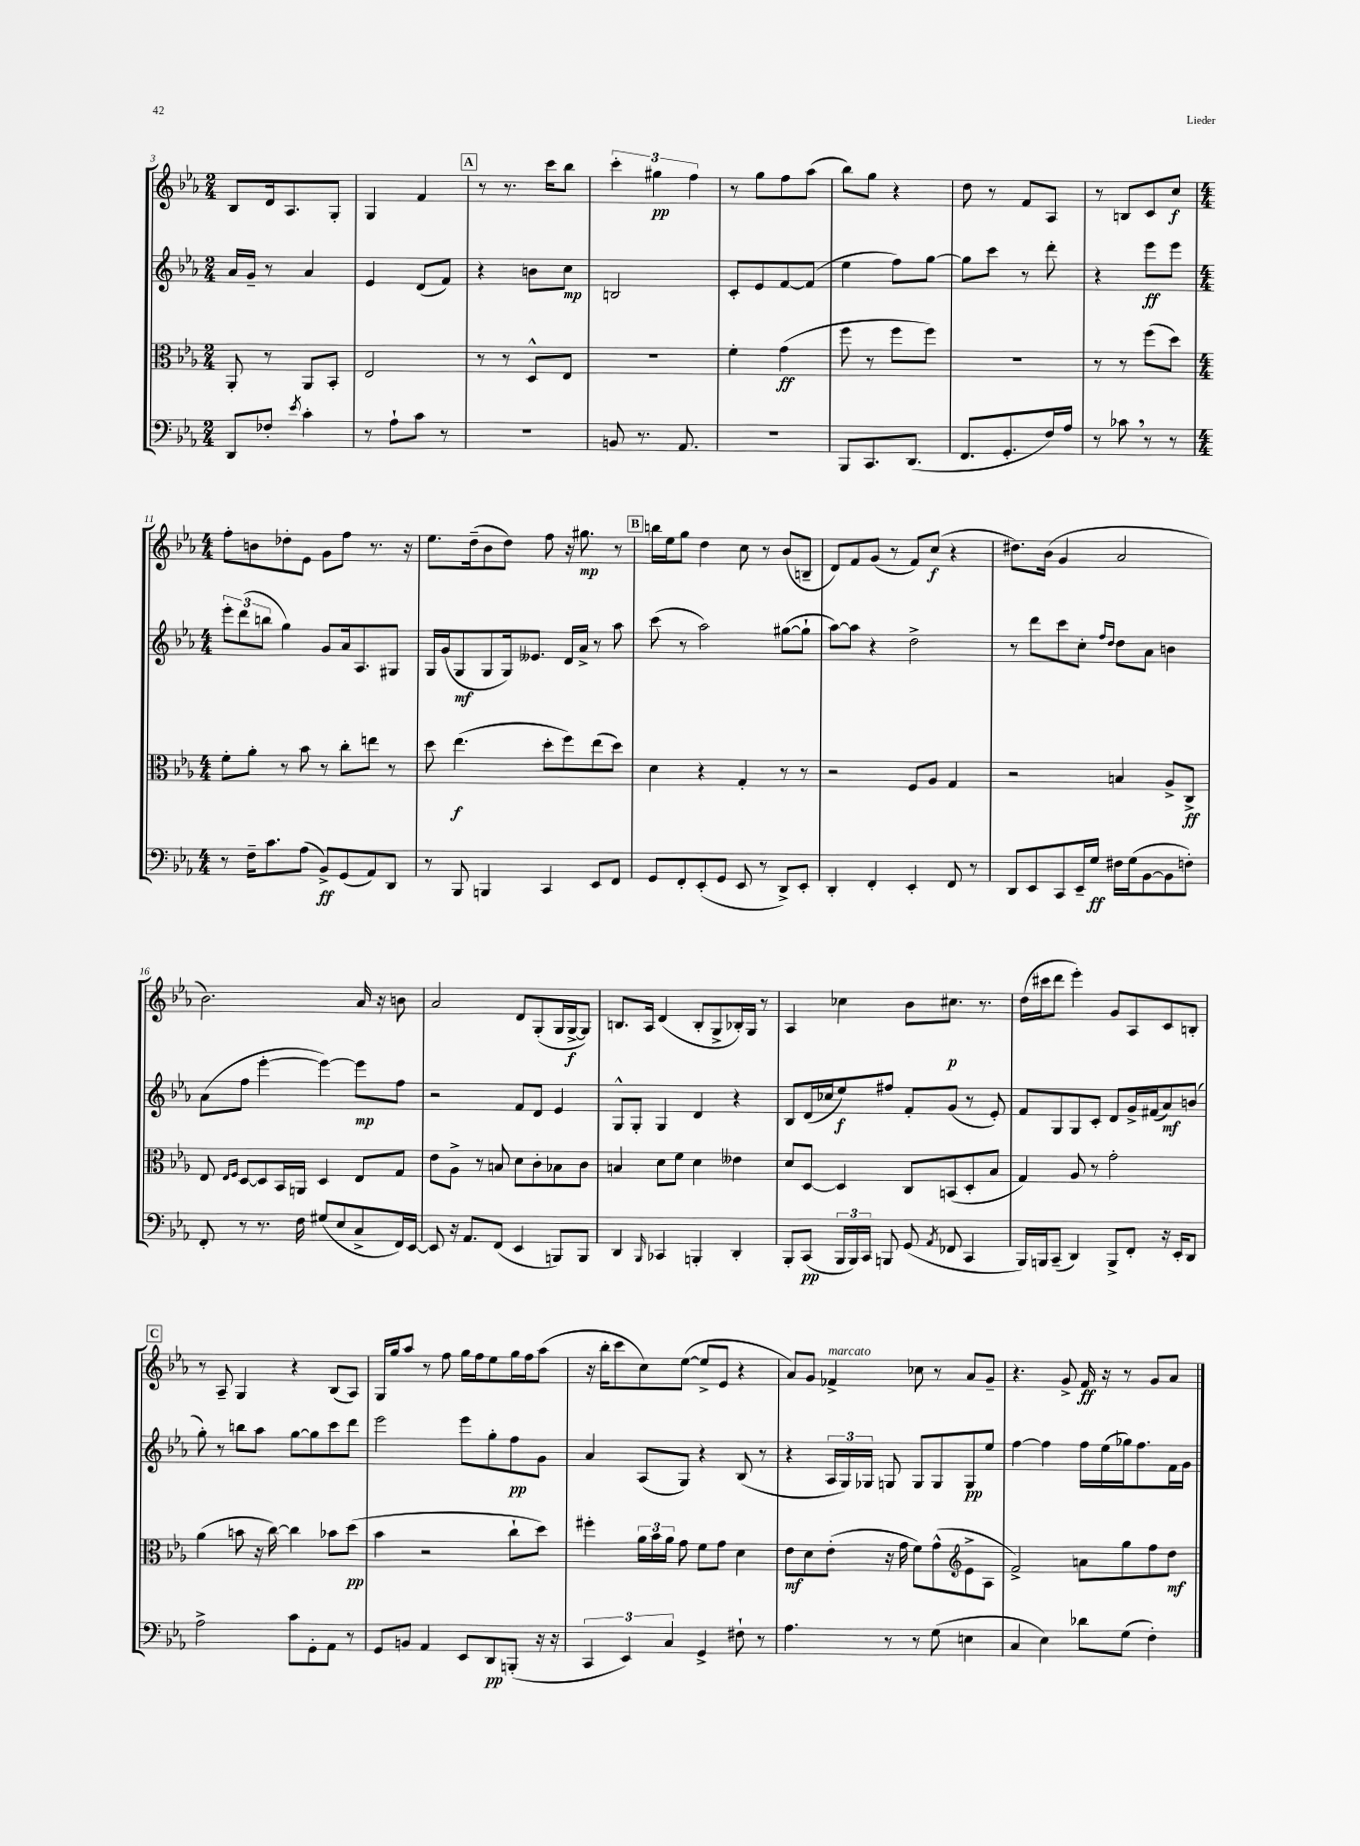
<<
\new StaffGroup <<
\new Staff = "s0" {
    \clef treble \key ees \major \numericTimeSignature \time 2/4
    \autoBeamOff bes8[ d'16 aes8. g8]-. |
    g4 f'4 |
    \mark \markup { \box "A" } r8 r8. c'''16[ bes''8] |
    \tuplet 3/2 { c'''4-. gis''4\pp f''4 } |
    r8 g''8[ f''8 aes''8]( |
    bes''8[) g''8] r4 |
    d''8 r8 f'8[ aes8] |
    r8 b8[ c'8 c''8]\f |
    \numericTimeSignature \time 4/4 f''8[-. b'8 des''8-. ees'8] g'8[ f''8] r8. r16 |
    ees''8.[ d''16--( bes'8 d''8]) f''8 r16 gis''8.\mp r8 |
    \mark \markup { \box "B" } b''16[ ees''16 g''8] d''4 c''8 r8 bes'8[( b8]-- |
    d'8[) f'8 g'8]( r8 f'8[) c''8]\f( r4 |
    dis''8.[) bes'16]( g'4 aes'2 |
    bes'2.) aes'16 r16 b'8 |
    aes'2 d'8[ g8-.( g16 g16~->\f g8]) |
    b8.[ aes16] d'4( b8[-. g8-> bes16-.) g16] r8 |
    aes4 ces''4 bes'8[ cis''8.]\p r8. |
    d''16[( cis'''16 d'''8] ees'''4-.) g'8[ aes8 c'8 b8]-. |
    \mark \markup { \box "C" } r8 aes8-- g4 r4 bes8[( aes8]) |
    g16[ g''16 aes''8] r8 f''8 g''16[ f''16 ees''8 g''16 f''16 aes''8]( |
    r16 bes''16[-. c'''8 c''8) ees''8]~( ees''8[-> ees'8] r4 |
    aes'8[) g'8] fes'4->^\markup { \italic "marcato" } ces''8 r8 aes'8[ g'8]-- |
    r4. g'8-> f'16\ff r16 r8 g'8[ aes'8] \bar "|." |
}
\new Staff = "s1" {
    \clef treble \key ees \major \numericTimeSignature \time 2/4
    \autoBeamOff aes'16[ g'16]-- r8 aes'4 |
    ees'4 d'8[( f'8]) |
    \mark \markup { \box "A" } r4 b'8[ c''8]\mp |
    b2 |
    c'8[-. ees'8 f'8~ f'8]( |
    ees''4 f''8[) g''8]~ |
    g''8[ c'''8] r8 d'''8-. |
    r4 ees'''8[\ff ees'''8] |
    \numericTimeSignature \time 4/4 \tuplet 3/2 { ees'''8[-. d'''8( b''8] } g''4) g'8[ aes'16 aes8. gis8] |
    g16[ g'16( g8\mf g8 g16) eeses'8.] d'16[ aes'16]-> r8 aes''8 |
    \mark \markup { \box "B" } c'''8( r8 aes''2) gis''8[~( gis''8]-! |
    aes''8[~) aes''8] r4 d''2-> |
    r8 d'''8[ c'''8 c''8]-. \grace { f''16[ d''16] } d''8[ aes'8] b'4 |
    aes'8[( f''8] ees'''4~-. ees'''4~) ees'''8[\mp f''8] |
    r2 f'8[ d'8] ees'4 |
    g8[-^ g8]-. g4 d'4 r4 |
    bes8[ d'16( ces''16 ees''8\f) fis''8] f'8[-. g'8]( r8 ees'8-.) |
    f'8[ g8 g8 c'8]-. d'8[ g'16-> fis'16( aes'8\mf) b'8]( |
    \mark \markup { \box "C" } g''8-.) r8 b''8[ aes''8] g''8[~ g''8 c'''8 d'''8] |
    ees'''2 ees'''8[ g''8-. f''8\pp g'8] |
    aes'4 aes8[( g8]) r4 bes8( r8 |
    r4 \tuplet 3/2 { aes16[ g16) ges16] } g8 g8[ g8 g8\pp ees''8] |
    f''4~ f''4 f''16[ ees''16( ges''16) f''8. f'16 g'16] \bar "|." |
}
\new Staff = "s2" {
    \clef alto \key ees \major \numericTimeSignature \time 2/4
    \autoBeamOff aes,8-. r8 aes,8[ bes,8]-. |
    ees2 |
    \mark \markup { \box "A" } r8 r8 d8[-^ ees8] |
    R2 |
    f'4-. g'4\ff( |
    f''8 r8 f''8[ f''8]) |
    r2 |
    r8 r8 f''8[( d''8]) |
    \numericTimeSignature \time 4/4 f'8[-. aes'8]-. r8 bes'8 r8 c''8[-. e''8] r8 |
    d''8 ees''4.\f( d''8[-. f''8) ees''8( d''8]) |
    \mark \markup { \box "B" } d'4 r4 g4-. r8 r8 |
    r2 f8[ aes8] g4 |
    r2 b4 aes8[-> c8]->\ff |
    ees8 \grace { ees16[ f16] } d8[~ d8 bes,16 a,16] d4 ees8[ g8] |
    ees'8[ aes8]-> r8 b8 d'8[ c'8-. bes8 c'8] |
    b4 d'8[ f'8] d'4 eeses'4 |
    d'8[ d8]~ d4 c8[ b,8( d8-. bes8] |
    g4) aes8 r8 g'2-. |
    \mark \markup { \box "C" } aes'4( b'8 r16 c''16~) c''4 bes'8[ d''8]\pp( |
    bes'4 r2 c''8[-! d''8]) |
    fis''4-. \tuplet 3/2 { aes'16[ bes'16 aes'16] } g'8 f'8[ g'8] d'4 |
    ees'8[\mf d'8 ees'8]-.( r16 g'16 f'8[) g'8-^( ees'8-> aes8] |
    \clef treble f'2->) a'8[ g''8 f''8 d''8]\mf \bar "|." |
}
\new Staff = "s3" {
    \clef bass \key ees \major \numericTimeSignature \time 2/4
    \autoBeamOff d,8[ fes8]-. \acciaccatura { ees'8 } c'4-. |
    r8 aes8[-! c'8] r8 |
    \mark \markup { \box "A" } r2 |
    b,8 r8. aes,8. |
    r2 |
    bes,,8[ c,8. d,8.]( |
    f,8.[ g,8.-. f16) aes16] |
    r8 ces'8 \breathe r8 r8 |
    \numericTimeSignature \time 4/4 r8 f16[-- c'8. aes8]( bes,8[->\ff) g,8( aes,8) d,8] |
    r8 bes,,8 b,,4 c,4 ees,8[ f,8] |
    \mark \markup { \box "B" } g,8[ f,8-. ees,8-.( g,8] ees,8 r8 d,8[->) ees,8]-. |
    d,4-. f,4-. ees,4-. f,8 r8 |
    d,8[ ees,8 c,8 ees,16-- g16]\ff fis16[ g16( bes,8~ bes,8 f8]-.) |
    f,8-. r8 r8. f16 gis8[( ees8 c8-> f,16) ees,16]~ |
    ees,8 r16 aes,8.[ f,8]( ees,4 b,,8[) b,,8] |
    d,4 \grace { bes,,16 } ces,4 b,,4-. d,4-. |
    bes,,8[-. c,8]\pp( \tuplet 3/2 { bes,,16[ bes,,16) c,16] } b,,8 g,8( \acciaccatura { aes,8 } fes,8 c,4 |
    bes,,16[) b,,16 c,8]--( d,4) b,,8[-> f,8]-. r16 ees,16[-. d,8] |
    \mark \markup { \box "C" } aes2-> c'8[ g,8-. aes,8] r8 |
    g,8[ b,8] aes,4 ees,8[ d,8\pp b,,8]-.( r16 r16 |
    \tuplet 3/2 { c,4 ees,4) c4 } g,4-> fis8-! r8 |
    aes4. r8 r8 g8( e4 |
    c4 ees4) des'8[ g8]( f4-.) \bar "|." |
}
>>
>>
\layout { \context { \Score currentBarNumber = #3 } }
